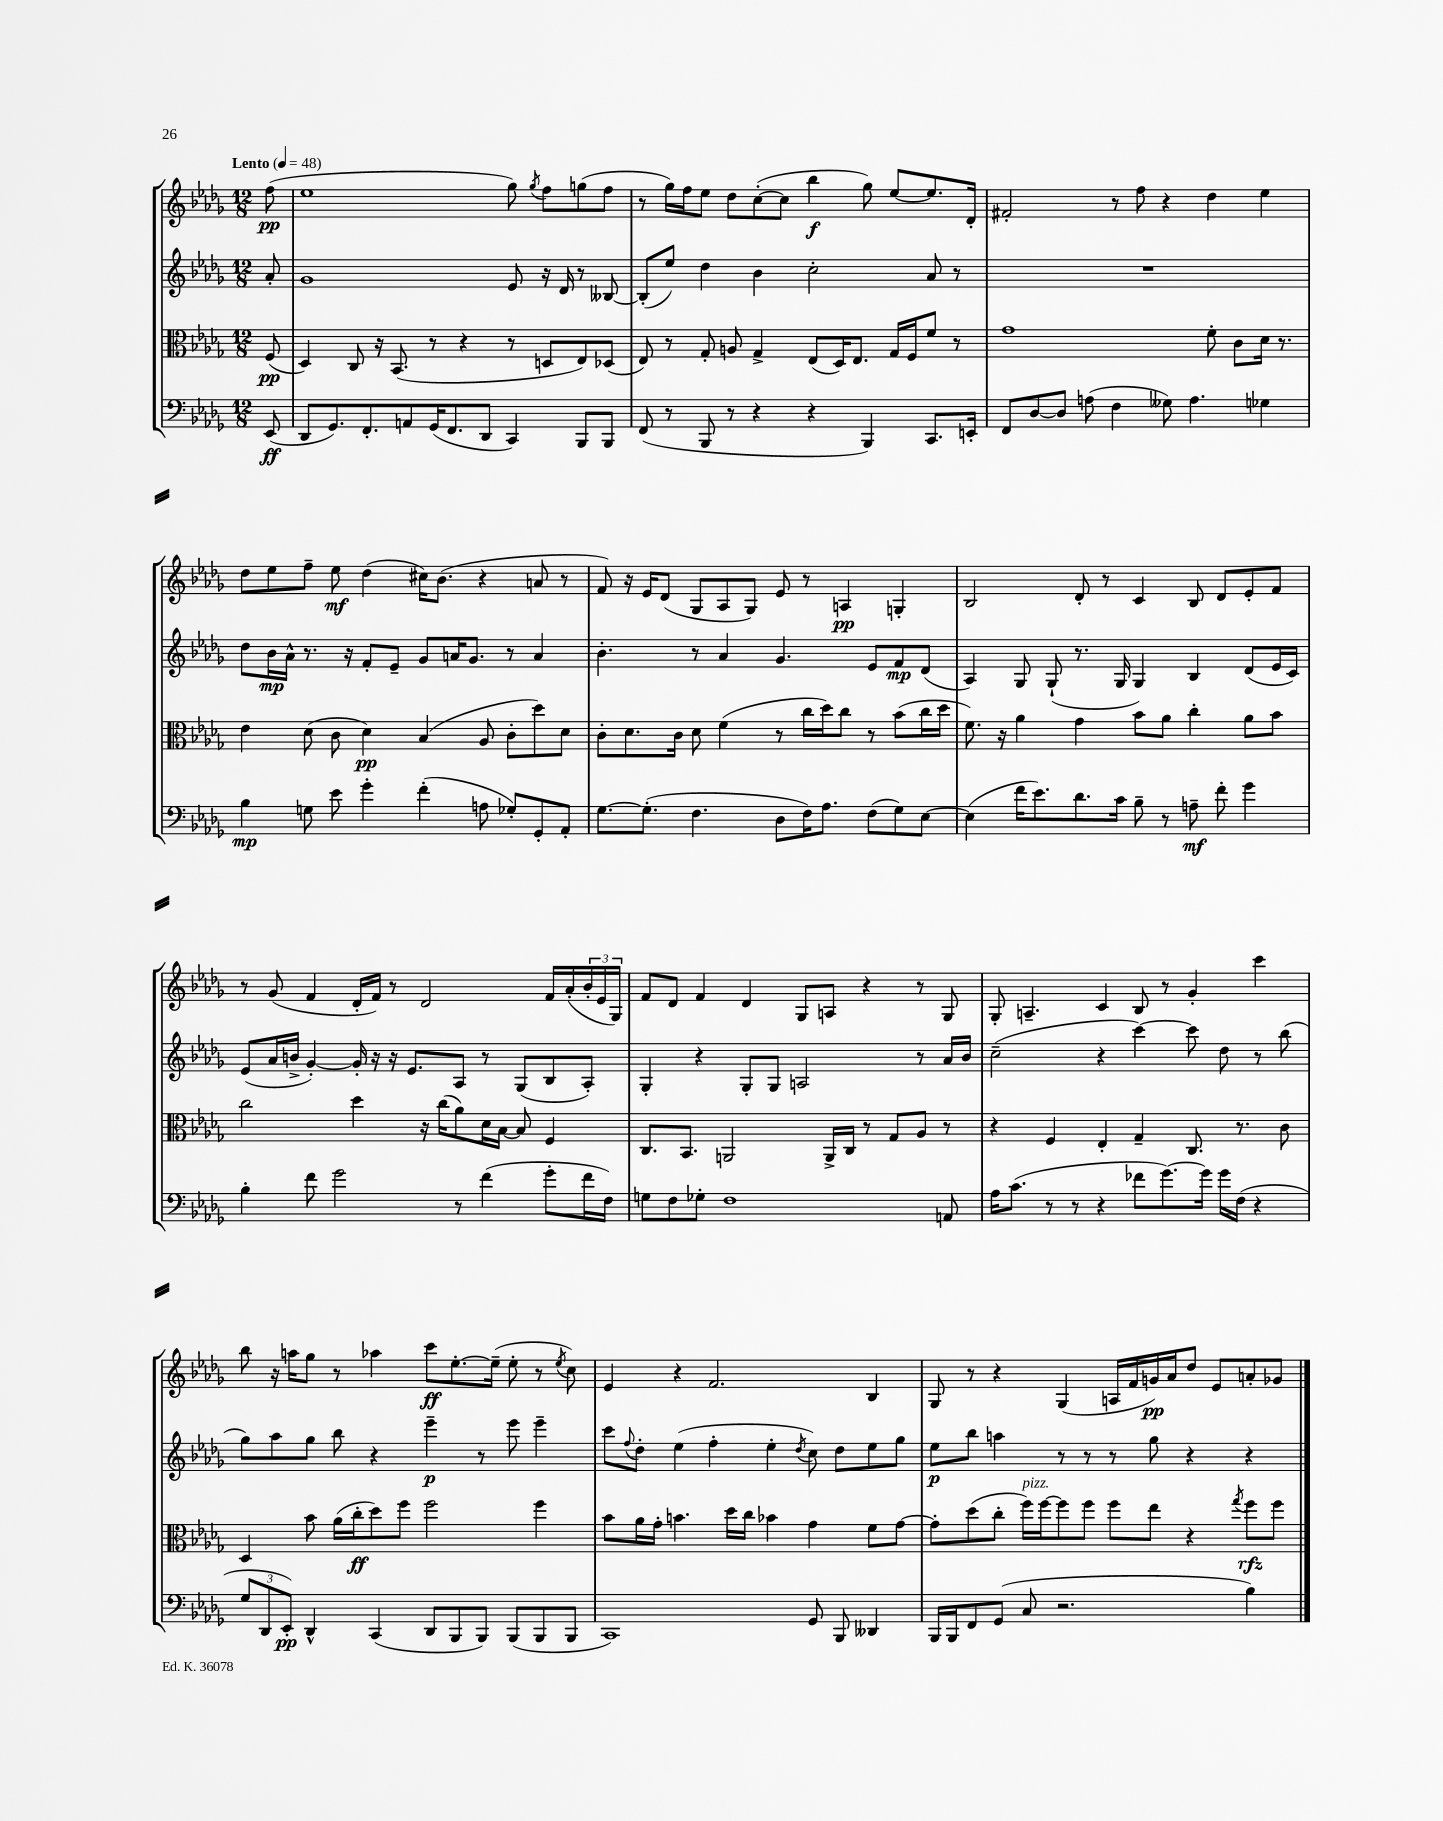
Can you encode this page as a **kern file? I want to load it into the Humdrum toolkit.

**kern	**kern	**kern	**kern
*staff4	*staff3	*staff2	*staff1
*clefF4	*clefC3	*clefG2	*clefG2
*k[b-e-a-d-g-]	*k[b-e-a-d-g-]	*k[b-e-a-d-g-]	*k[b-e-a-d-g-]
*M12/8	*M12/8	*M12/8	*M12/8
*MM48	*MM48	*MM48	*MM48
(8EE-	(8F	8a-'	(8ff
=	=	=	=
8DD-	4D-)	1g-	1ee-
8.GG-)	.	.	.
.	8C	.	.
8.FF'	.	.	.
.	16r	.	.
.	(8.BB-	.	.
8AA	.	.	.
(16GG-	8r	.	.
8.FF	.	.	.
.	4r	.	.
8DD-	.	.	.
4CC)	8r	8e-	8gg-)
.	.	.	8qgg-
.	8D	16r	8ff
.	.	16d-	.
8BBB-	8E-)	8r	(8gg
8BBB-	(8D-	[8B--	8ff
=	=	=	=
(8FF	8E-)	(8B--']	8r
8r	8r	8ee-)	16gg-)
.	.	.	16ff
8BBB-	8G-'	4dd-	8ee-
8r	8A	.	8dd-
4r	4G-^	4b-	([8cc'
.	.	.	8cc]
4r	(8E-	2cc'	4bb-
.	16D-)	.	.
.	8.E-	.	.
4BBB-)	.	.	8gg-)
.	16G-	.	[8ee-
.	16F	.	.
8.CC	8f	8a-	8.ee-]
.	8r	8r	.
16EE'	.	.	16d-'
=	=	=	=
8FF	1g-	1.r	2f#'
[8D-	.	.	.
8D-]	.	.	.
(8A	.	.	.
4F	.	.	8r
.	.	.	8ff
8G--)	.	.	4r
4.A	.	.	.
.	8f'	.	4dd-
.	8c	.	.
4G-	16d-	.	4ee-
.	8.r	.	.
=	=	=	=
4B-	4e-	8dd-	8dd-
.	.	16b-	8ee-
.	.	16a-^^	.
8G	(8d-	8.r	8ff~
8e-	8c	.	8ee-
.	.	16r	.
4g-'	4d-)	8f'	(4dd-
.	.	8e-~	.
(4f'	(4B-	8g-	16cc#)
.	.	.	(8.b-
.	.	16a	.
.	.	8.g-	.
8A	8A-	.	4r
8G-')	8c'	8r	.
8GG-'	8dd-)	4a	8a
8AA-'	8d-	.	8r
=	=	=	=
[8.G-	8c'	4.b-'	8f)
.	8.d-	.	16r
(8.G-']	.	.	16e-
.	.	.	(8d-
.	16c	.	.
4.F	8d-	8r	8G-
.	(4f	4a-	8A-
.	.	.	8G-)
8D-	8r	4.g-	8e-
16F)	16cc	.	8r
8.A-	16dd-)	.	.
.	8cc	.	4A
(8F	8r	8e-	.
8G-)	(8b-	8f	4G'
[8E-	16cc	(8d-	.
.	16dd-	.	.
=	=	=	=
(4E-]	8.f)	4A-)	2B-
.	16r	.	.
16f	4a-	8G-	.
8.e-)	.	.	.
.	.	(8G-`	.
8.d-	4g-	8.r	8d-'
.	.	.	8r
16c	.	16G-	.
8B-~	8b-	4G-)	4c
8r	8a-	.	.
8A~	4cc'	4B-	8B-
8f'	.	.	8d-
4g-	8a-	(8d-	8e-'
.	8b-	16e-	8f
.	.	16c)	.
=	=	=	=
4B-'	2cc	(8e-	8r
.	.	16a-	(8g-
.	.	16b^	.
8f	.	[4g-')	4f
2g-	.	.	.
.	4dd-	16g-']	16d-'
.	.	16r	16f)
.	.	16r	8r
.	.	8.e-	.
.	16r	.	2d-
.	(16cc	.	.
8r	8a-)	8A-	.
(4f	16d-	8r	.
.	[16B-	.	.
.	8B-]	(8G-	.
8g-'	4F	8B-	16f
.	.	.	(16a-'
16f	.	8A-')	24b-'
.	.	.	24e-
16F)	.	.	.
.	.	.	24G-)
=	=	=	=
8G	8.C	4G-'	8f
8F	.	.	8d-
.	8.BB-	.	.
8G-'	.	4r	4f
1F	2AA	.	.
.	.	8G-'	4d-
.	.	8G-	.
.	.	2A	8G-
.	16AA^	.	8A
.	16C	.	.
.	8r	.	4r
.	8G-	.	.
.	8A-	8r	8r
8AA	8r	16a-	8G-
.	.	16b-	.
=	=	=	=
16A-	4r	(2cc~	8G-'
(8.c	.	.	.
.	.	.	4.A~
8r	4F	.	.
8r	.	.	.
4r	4E-'	4r	4c
8f-	4G-~	[4ccc)	8B-
[8.g-)	.	.	8r
.	8.C	8ccc]	4g-'
16g-]	.	.	.
16g-	.	8dd-	.
(16F	8.r	.	.
4r	.	8r	4ccc
.	8c	(8bb-	.
=	=	=	=
12G-	4D-	8gg-)	8bb-
12DD-	.	.	.
.	.	8aa-	16r
12EE-')	.	.	.
.	.	.	16aa
4DD-^^	8b-	8gg-	8gg-
.	(16a-	8bb-	8r
.	16cc'	.	.
(4CC	8dd-)	4r	4aa-
.	8ff	.	.
8DD-	2ff	4eee-~	8ccc
8BBB-	.	.	[8.ee-'
8BBB-)	.	8r	.
.	.	.	(16ee-~]
(8BBB-	.	8eee-	8ee-'
8BBB-	4ff	4eee-~	8r
.	.	.	8qee-
8BBB-	.	.	8cc)
=	=	=	=
1CC)	8b-	8ccc	4e-
.	.	8qqff	.
.	16a-	8dd-'	.
.	16g-'	.	.
.	4.b	(4ee-	4r
.	.	4ff'	2.f
.	16dd-	.	.
.	16cc	.	.
.	4b-	4ee-'	.
.	.	8qdd-	.
8GG-	4g-	8cc)	.
8BBB-	.	8dd-	.
4DD--	8f	8ee-	4B-
.	[8g-	8gg-	.
=	=	=	=
16BBB-	8g-']	8ee-	8G-
16BBB-	.	.	.
8FF	(8dd-	8bb-	8r
(8GG-	8cc'	4aa	4r
8C	16ff)	.	.
.	[16ff	.	.
2.r	8ff]	8r	(4G-
.	8ff	8r	.
.	8ff	8r	16A
.	.	.	16f
.	8ee-	8gg-	16g)
.	.	.	16a-
.	4r	4r	8dd-
.	.	.	8e-
.	8qgg-	.	.
4B-)	8ff	4r	8a'
.	8ff	.	8g-
==	==	==	==
*-	*-	*-	*-
